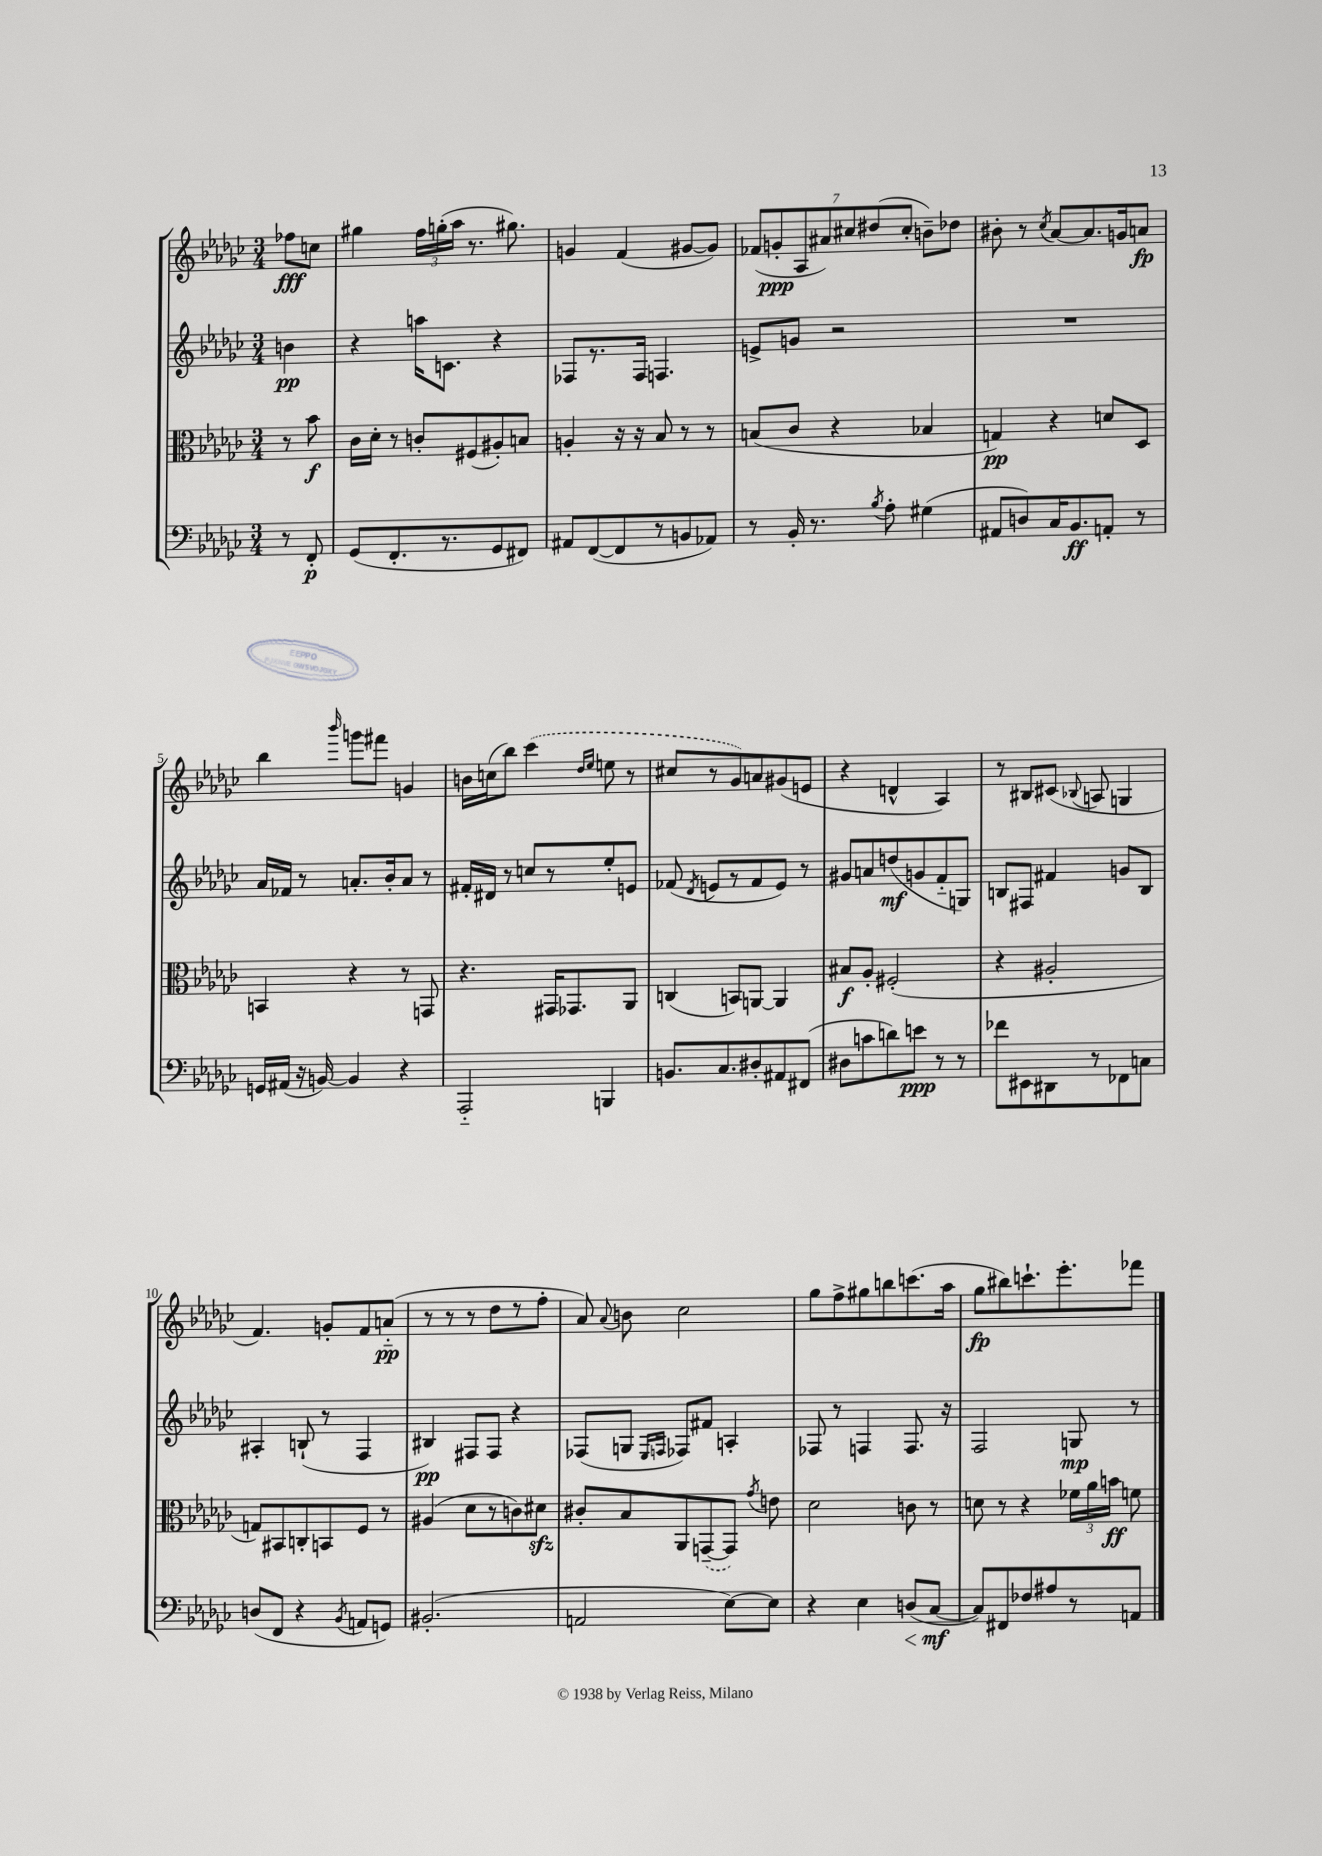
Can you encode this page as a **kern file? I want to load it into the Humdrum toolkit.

**kern	**kern	**kern	**kern
*staff4	*staff3	*staff2	*staff1
*clefF4	*clefC3	*clefG2	*clefG2
*k[b-e-a-d-g-c-]	*k[b-e-a-d-g-c-]	*k[b-e-a-d-g-c-]	*k[b-e-a-d-g-c-]
*M3/4	*M3/4	*M3/4	*M3/4
8r	8r	4b\	8ff-\L
8FF'/	8b-\	.	8cc\J
=	=	=	=
(8GG-/L	16c-\LL	4r	4gg#\
.	16d-'\JJ	.	.
8.FF'/	8r	.	.
.	8c'/L	16aa\LK	24ff\LL
.	.	.	(24gg'\
8.r	.	8.c\J	.
.	.	.	24aa-\JJ
.	(8F#/	.	8.r
8GG-/	8A#'/)	4r	.
.	.	.	8.gg#\)
8FF#/J)	8B/J	.	.
=	=	=	=
8AA#/L	4A'/	8F-/L	4g/
([8FF/	.	8.r	.
8FF/]	16r	.	(4f/
.	16r	16F-/Jk	.
8r	8B-/	4.F/	.
8BB/	8r	.	[8g#/L
8AA-/J)	8r	.	8g#/]J)
=	=	=	=
8r	(8B/L	8e^/L	(14f-/L
.	.	.	14g'/
16BB-'/	8c-/J	8g/J	.
.	.	.	14A-/
8.r	.	.	.
.	.	.	14a#/)
.	4r	2r	.
.	.	.	14cc#/
.	.	.	(14dd#/
8qB-/	.	.	.
8A-'\	.	.	.
.	.	.	14cc#'/J
(4G#\	4B-/	.	8b~\L)
.	.	.	8dd-\J
=	=	=	=
8AA#/L	4G/)	2.r	8b#'\
8D/)	.	.	8r
.	.	.	8qcc-/
16C-/K	4r	.	[8a-/L
8.BB-/	.	.	.
.	.	.	8.a-/]
8AA'/J	8d/L	.	.
.	.	.	16g/k
8r	8D-/J	.	8a/J
=	=	=	=
16GG/LL	4BB/	16a-/LL	4bb-\
(16AA#/JJ	.	16f-/JJ	.
16r	.	8r	.
[16BB/)	.	.	.
.	.	.	16qqbbb-/
4BB/]	4r	8.a'/L	8ggg\L
.	.	.	8fff#\J
.	.	16b-'/k	.
4r	8r	8a/J	4g/
.	8GG/	8r	.
=	=	=	=
2AAA-'~/	4.r	16f#'/LL	16b\LL
.	.	16d#/JJ	(16cc\J
.	.	8r	8bb-\J)
.	.	8cc/L	(4ccc-\
.	16GG#/LK	8r	.
.	8.GG-/	.	.
.	.	.	16qqdd-/LL
.	.	.	16qqee-/JJ
4BBB/	.	8ee-'/	8ee\
.	8AA-/J	8e/J	8r
=	=	=	=
8.BB/L	(4C/	(8f-/	8cc#/L
.	.	8qd-/	.
.	.	8e/L	8r
8.C-/	.	.	.
.	8BB/L)	8r	8g-/)
8D#'/	[8AA/J	8f-/	8a/
8AA#/	4AA/]	8e/J)	(8g#/
(8FF#/J	.	8r	8e/J
=	=	=	=
8D#\L	8B#/L	8g#/L	4r
8c\	8A-'/J	8a/	.
8d\)	(2F#'/	(8dd/	4d^^/
8e\J	.	8g/	.
8r	.	8f'~/	4A-/)
8r	.	8G/J)	.
=	=	=	=
8f-\L	4r	8B/L	8r
8EE#\	.	8F#/J	8B#/L
8DD#\	2A#'/	4f#/	(8c#/J
.	.	.	8qqB-/
8r	.	.	8A/
8FF-\	.	8g/L	4G/
8C\J	.	8B/J	.
=	=	=	=
(8D/L	8G/L)	4A#'/	4.f/)
8FF/J	8BB#/	.	.
4r	8C'/	(8B`/	.
.	8BB/	8r	8g'/L
8qBB-/	.	.	.
8AA/L	8F/J	4F/	8f/
8GG/J)	8r	.	(8a'~/J
=	=	=	=
(2.BB#'/	(4A#/	4B#/)	8r
.	.	.	8r
.	8d-\L	8F#/L	8r
.	8r	8F#/J	8dd-\L
.	8c\)	4r	8r
.	8d#\J	.	8ff'\J
=	=	=	=
2AA/	8c#'/L	(8F-/L	8a-/)
.	.	.	8qqa-/
.	8B-/	8G/J	8b\
.	.	16qqE-/LL	.
.	.	16qqF/JJ	.
.	8AA-/	8F-/L)	2cc-\
.	([8GG~/	8f#/J	.
[8E-\L)	8GG/]J)	4A'/	.
.	8qg-/	.	.
8E-\]J	8e\	.	.
=	=	=	=
4r	2d-\	8F-/	8gg-\L
.	.	8r	8ff^\
4E-\	.	4F/	8gg#\
.	.	.	8bb\
(8D/L	8c\	8.F/	(8.ccc\
[8C-/J	8r	.	.
.	.	16r	16aa-\Jk
=	=	=	=
8C-/]L)	8d\	2F/	8gg-\L
8FF#/	8r	.	8bb#\)
8F-/	4r	.	8.ccc`\
8A#/	.	.	.
.	.	.	8.eee-'\
8r	24f-\LL	8G/	.
.	24a-\	.	.
.	24b\JJ	.	.
8AA/J	8f\	8r	8fff-\J
==	==	==	==
*-	*-	*-	*-
